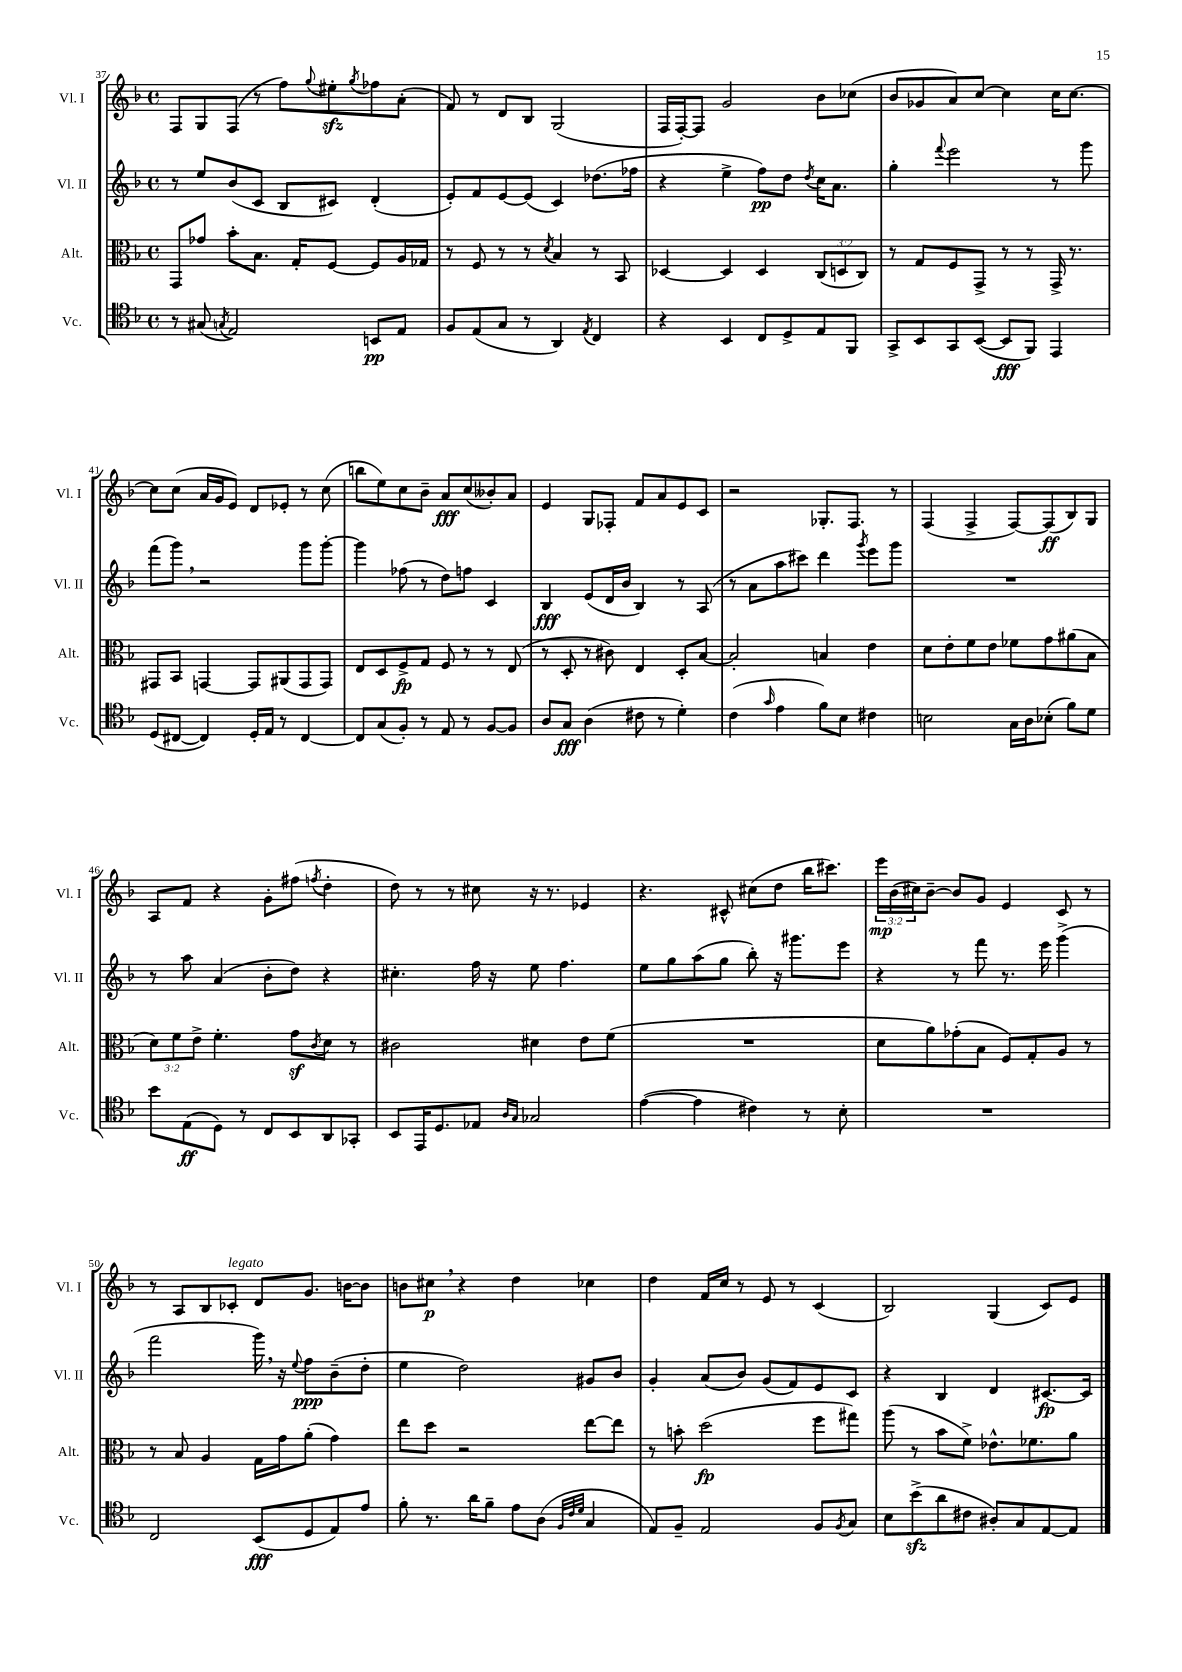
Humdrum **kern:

**kern	**kern	**kern	**kern
*staff4	*staff3	*staff2	*staff1
*clefC4	*clefC3	*clefG2	*clefG2
*k[b-]	*k[b-]	*k[b-]	*k[b-]
*M4/4	*M4/4	*M4/4	*M4/4
*met(c)	*met(c)	*met(c)	*met(c)
8r	8GG	8r	8F
(8G#	8g-	8ee	8G
8qG	.	.	.
2E)	8b-'	(8b-	(8F
.	8.B-	8c	8r
.	.	8B-	8ff)
.	16G'	.	.
.	.	.	8qqgg
.	[8F	8c#)	8ee#'
.	.	.	8qgg
8BB	8F]	(4d'	8ff-
8E	16A	.	(8a'
.	16G-	.	.
=	=	=	=
8F	8r	8e')	8f)
(8E	8F	8f	8r
8G	8r	[8e	8d
8r	8r	(8e]	8B-
.	8qd	.	.
4AA)	4B-	4c)	(2G
8qE	.	.	.
4C	8r	(8.dd-	.
.	8BB-	.	.
.	.	16ff-	.
=	=	=	=
4r	[4D-	4r	16F
.	.	.	[16F')
.	.	.	8F]
4BB-	4D-]	4ee^	2g
8C	4D-	8ff)	.
8D^	.	8dd	.
.	.	8qdd	.
8E	(12C	16cc	8b-
.	.	8.a	.
.	12D	.	.
8FF	.	.	(8cc-
.	12C)	.	.
=	=	=	=
8GG^	8r	4gg'	8b-
8BB-	8G	.	8g-
.	.	8qqfff	.
8GG	8F	2eee	8a)
([8BB-	8GG^	.	[8cc
8BB-]	8r	.	4cc]
8FF)	8r	.	.
4EE	16GG^	8r	16cc
.	8.r	.	[8.cc
.	.	8ggg	.
=	=	=	=
(8D	8GG#	(8fff	8cc]
[8C#	8BB-	8ggg)	(8cc
4C#])	[4GG	2r	16a
.	.	.	16g
.	.	.	8e)
16D'	8GG]	.	8d
16E	.	.	.
8r	(8AA#	.	8e-'
[4C#	8GG	8ggg	8r
.	8GG)	[8ggg'	(8cc
=	=	=	=
8C#]	8E	4ggg]	8bb
(8G	8D	.	8ee)
8F')	8F^	(8ff-	8cc
8r	8G	8r	8b-~
8E	8F	8dd)	8a
8r	8r	8ff	(8cc
[8F	8r	4c	8b--')
8F]	(8E	.	8a
=	=	=	=
8A	8r	4B-	4e
8G	8D'	.	.
(4A	8r	(8e	8G
.	8c#)	16d	8F-'
.	.	16b-	.
8c#	4E	4B-)	8f
8r	.	.	8a
4d')	8D'	8r	8e
.	[8B-	(8A	8c
=	=	=	=
(4c	2B-']	8r	2r
.	.	8a	.
16qqg	.	.	.
4e	.	8aa	.
.	.	8ccc#)	.
8f)	4B	4ddd	8.G-'
8B-	.	.	.
.	.	.	8.F
.	.	8qggg	.
4c#	4e	8eee	.
.	.	8ggg	8r
=	=	=	=
2B	8d	1r	(4F
.	8e'	.	.
.	8f	.	4F^
.	8e	.	.
16G	8f-	.	[8F)
16A	.	.	.
(8B-'	8g	.	(8F]
8f)	(8a#	.	8B-)
8d	8B-	.	8G
=	=	=	=
8b-	12d)	8r	8A
.	12f	.	.
(8E	.	8aa	8f
.	12e^	.	.
8D)	4.f'	(4a	4r
8r	.	.	.
8C	.	8b-'	8g'
8BB-	8g	8dd)	(8ff#
.	8qc	.	8qff
8AA	8d	4r	4dd'
8GG-'	8r	.	.
=	=	=	=
8BB-	2c#	4.cc#'	8dd)
16EE	.	.	8r
8.D	.	.	.
.	.	.	8r
8E-	.	16ff	8cc#
.	.	16r	.
16qqA	.	.	.
16qqG	.	.	.
2G-	4d#	8ee	16r
.	.	.	8.r
.	.	4.ff	.
.	8e	.	4e-
.	(8f	.	.
=	=	=	=
([4e	1r	8ee	4.r
.	.	8gg	.
4e]	.	(8aa	.
.	.	8gg	8c#^^
4c#)	.	8bb-')	(8cc#
.	.	16r	8dd
.	.	8.ggg#	.
8r	.	.	16bb-
.	.	.	8.ccc#)
8B-'	.	8eee	.
=	=	=	=
1r	8d	4r	24eee
.	.	.	(24b-
.	.	.	24cc#)
.	8a)	.	[8b-~
.	(8g-'	8r	8b-]
.	8B-	8fff	8g
.	8F)	8.r	4e
.	8G'	.	.
.	.	16eee	.
.	8A	(4ggg^	8c
.	8r	.	8r
=	=	=	=
2C	8r	2fff	8r
.	8B-	.	8A
.	4A	.	8B-
.	.	.	8c-'
(8BB-	16G	16ggg)	8d
.	16g	16r	.
.	.	8qqee	.
8D	(8a'	8ff	8.g
8E)	4g)	(8b-~	.
.	.	.	[16b
8e	.	8dd'	8b]
=	=	=	=
8f'	8ee	4ee	8b
8.r	8dd	.	8cc#
.	2r	2dd)	4r
16a	.	.	.
8f~	.	.	.
8e	.	.	4dd
(8A	.	.	.
32qqF	.	.	.
32qqc	.	.	.
32qqd	.	.	.
4G	[8ee	8g#	4cc-
.	8ee]	8b-	.
=	=	=	=
8E)	8r	4g'	4dd
8F~	8b'	.	.
2E	(2dd	(8a	16f
.	.	.	16cc
.	.	8b-)	8r
.	.	(8g	8e
.	.	8f)	8r
8F	8ff	8e	(4c
8qF	.	.	.
8G	8gg#)	8c	.
=	=	=	=
8B-	(8aa	4r	2B-)
(8b-^	8r	.	.
8a	8b-	4B-	.
8c#	8f^)	.	.
8A#')	8.e-^^	4d	(4G
8G	.	.	.
.	8.f-	.	.
[8E	.	[8.c#	8c)
8E]	8a	.	8e
.	.	16c#]	.
==	==	==	==
*-	*-	*-	*-
